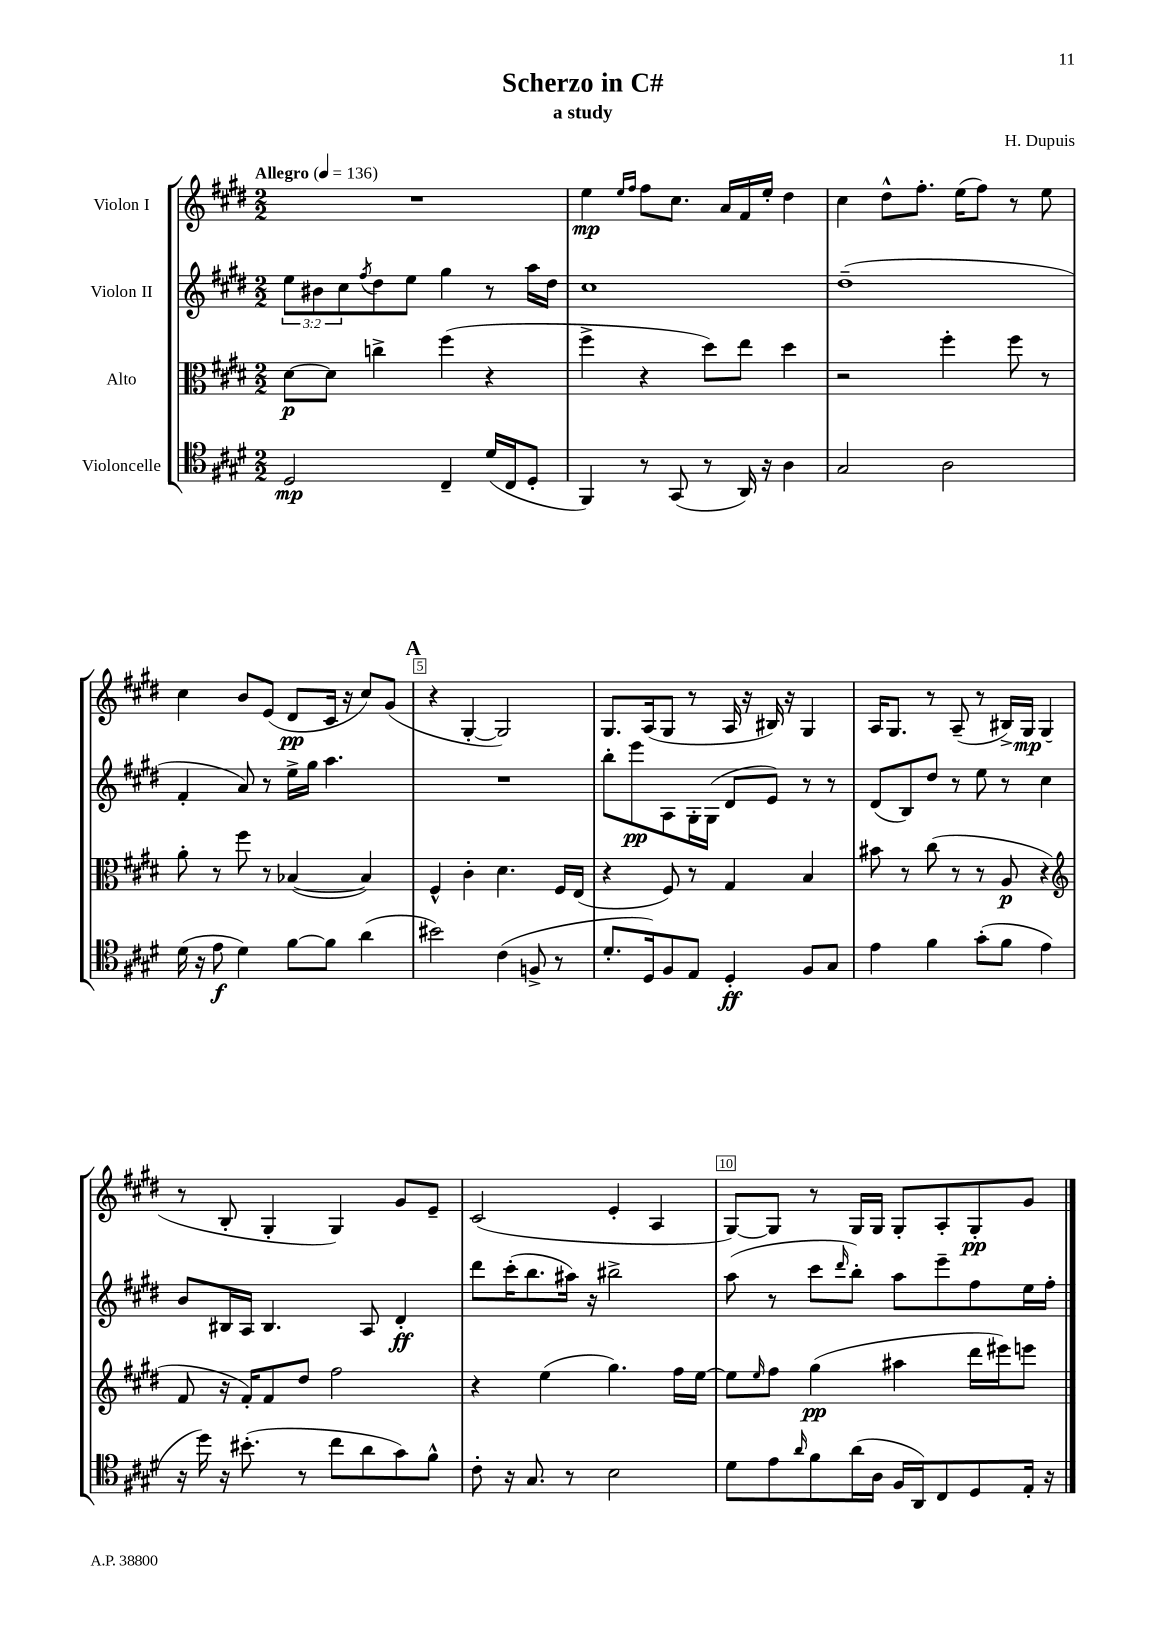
\header { title = "Scherzo in C#" composer = "H. Dupuis" subtitle = "a study" }
<<
\new StaffGroup <<
\new Staff = "s0" \with { instrumentName = "Violon I" } {
    \clef treble \key e \major \numericTimeSignature \time 2/2 \tempo "Allegro" 4 = 136
    R1 |
    e''4\mp \grace { e''16 fis''16 } fis''8 cis''8. a'16 fis'16 e''16-. dis''4 |
    cis''4 dis''8-^ fis''8.-. e''16( fis''8) r8 e''8 |
    cis''4 b'8 e'8( dis'8\pp cis'16 r16 cis''8) gis'8( |
    \mark \markup { \bold "A" } r4 gis4~-. gis2) |
    gis8. a16( gis8 r8 a16 r16 bis16) r16 gis4 |
    a16 gis8. r8 a8--( r8 bis16->) gis16\mp gis4( |
    r8 b8-. gis4-. gis4) gis'8 e'8-- |
    cis'2( e'4-. a4 |
    gis8~) gis8 r8 gis16 gis16 gis8-. a8-. gis8-.\pp gis'8 \bar "|." |
}
\new Staff = "s1" \with { instrumentName = "Violon II" } {
    \clef treble \key e \major \numericTimeSignature \time 2/2 \override Staff.TupletNumber.text = #tuplet-number::calc-fraction-text
    \tuplet 3/2 { e''8 bis'8 cis''8 } \acciaccatura { fis''8 } dis''8 e''8 gis''4 r8 a''16 dis''16 |
    cis''1 |
    dis''1--( |
    fis'4-. a'8) r8 e''16-> gis''16 a''4. |
    \mark \markup { \bold "A" } R1 |
    b''8-. e'''8\pp a8 gis16-. gis16( dis'8 e'8) r8 r8 |
    dis'8( b8) dis''8 r8 e''8 r8 cis''4 |
    b'8 bis16 a16 bis4. a8 dis'4-.\ff |
    dis'''8 cis'''16-.( b''8. ais''16) r16 bis''2-> |
    a''8( r8 cis'''8 \grace { dis'''16 } b''8-.) a''8 e'''8-- fis''8 e''16 fis''16-. \bar "|." |
}
\new Staff = "s2" \with { instrumentName = "Alto" } {
    \clef alto \key e \major \numericTimeSignature \time 2/2
    dis'8~\p dis'8 c''4-> fis''4( r4 |
    fis''4-> r4 dis''8) e''8 dis''4 |
    r2 fis''4-. fis''8 r8 |
    a'8-. r8 fis''8 r8 bes4~( bes4) |
    \mark \markup { \bold "A" } fis4-^ cis'4-. dis'4. fis16 e16( |
    r4 fis8) r8 gis4 b4 |
    bis'8 r8 cis''8( r8 r8 a8\p r4 |
    \clef treble fis'8 r16 fis'16-.) fis'8 dis''8 fis''2 |
    r4 e''4( gis''4.) fis''16 e''16~ |
    e''8 \grace { e''16 } fis''8 gis''4\pp( ais''4 dis'''16 eis'''16) e'''8 \bar "|." |
}
\new Staff = "s3" \with { instrumentName = "Violoncelle" } {
    \clef tenor \key e \major \numericTimeSignature \time 2/2
    dis2\mp cis4-- dis'16( cis16 dis8-. |
    fis,4) r8 gis,8( r8 a,16) r16 a4 |
    gis2 a2 |
    dis'16( r16 e'8\f dis'4) fis'8~ fis'8 a'4( |
    \mark \markup { \bold "A" } bis'2) cis'4( f8-> r8 |
    dis'8.-. dis16) fis8 e8 dis4-.\ff fis8 gis8 |
    e'4 fis'4 gis'8-.( fis'8 e'4 |
    r16 dis''16) r16 bis'8.-.( r8 cis''8 a'8 gis'8) fis'8-^ |
    cis'8-. r16 gis8. r8 b2 |
    dis'8 e'8 \grace { a'16 } fis'8 a'16( a16 fis16 a,16) cis8 dis8 e16-. r16 \bar "|." |
}
>>
>>
\layout { \context { \Score \override BarNumber.break-visibility = ##(#f #t #t) barNumberVisibility = #(every-nth-bar-number-visible 5) \override BarNumber.stencil = #(make-stencil-boxer 0.1 0.3 ly:text-interface::print) } }
